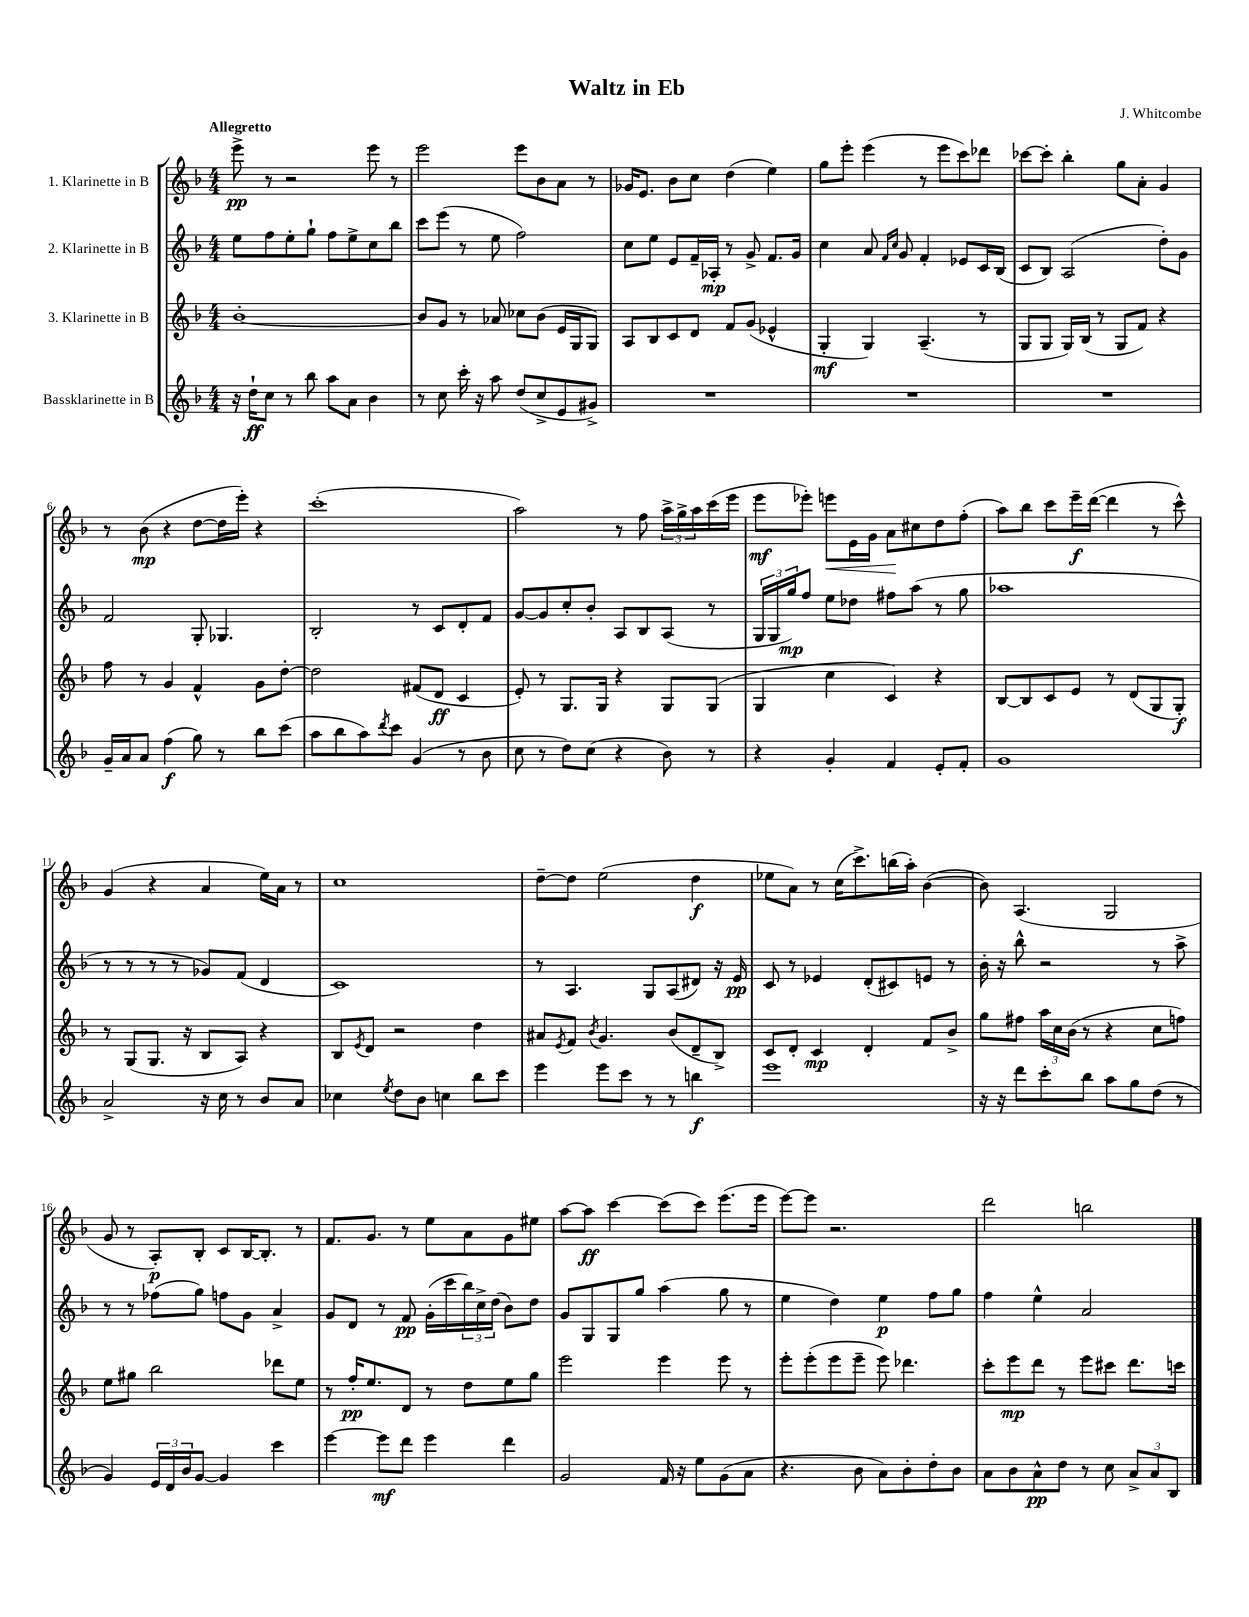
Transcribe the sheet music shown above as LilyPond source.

\header { title = "Waltz in Eb" composer = "J. Whitcombe" }
<<
\new StaffGroup <<
\new Staff = "s0" \with { instrumentName = "1. Klarinette in B" } {
    \clef treble \key f \major \numericTimeSignature \time 4/4 \tempo "Allegretto"
    e'''8->\pp r8 r2 e'''8 r8 |
    e'''2 e'''8 bes'8 a'8 r8 |
    ges'16 e'8. bes'8 c''8 d''4( e''4) |
    g''8 e'''8-. e'''4( r8 e'''8 c'''8) des'''8 |
    ces'''8~ ces'''8-. bes''4-. g''8 a'8-. g'4 |
    r8 bes'8\mp( r4 d''8~ d''16 e'''16-.) r4 |
    c'''1-.( |
    a''2) r8 f''8 \tuplet 3/2 { a''16-> g''16-> a''16 } c'''16( e'''16 |
    e'''8\mf ees'''8-.) e'''8\< e'16 g'16 a'8\! cis''8 d''8 f''8-.( |
    a''8) bes''8 c'''8 e'''16--\f d'''16~( d'''4 r8 c'''8-^) |
    g'4( r4 a'4 e''16) a'16 r8 |
    c''1 |
    d''8~-- d''8 e''2( d''4\f |
    ees''8 a'8) r8 c''16( c'''8.->) b''16( a''16-.) bes'4~( |
    bes'8) a4.( g2 |
    g'8 r8 a8-.\p) bes8-. c'8 bes16~ bes8.-. r8 |
    f'8. g'8. r8 e''8 a'8 g'8 eis''8 |
    a''8~ a''8\ff c'''4~ c'''8( c'''8) e'''8.( e'''16 |
    e'''8~) e'''8 r2. |
    d'''2 b''2 \bar "|." |
}
\new Staff = "s1" \with { instrumentName = "2. Klarinette in B" } {
    \clef treble \key f \major \numericTimeSignature \time 4/4
    e''8 f''8 e''8-. g''8-! f''8 e''8-> c''8 bes''8 |
    c'''8 e'''8( r8 e''8 f''2) |
    c''8 e''8 e'8 f'16-- aes16-.\mp r8 g'8-> f'8. g'16 |
    c''4 a'8 \grace { f'16 c''16 } g'8 f'4-. ees'8 c'16 bes16( |
    c'8 bes8) a2( d''8-.) g'8 |
    f'2 g8-. ges4. |
    bes2-. r8 c'8 d'8-. f'8 |
    g'8~ g'8 c''8-. bes'8-. a8 bes8 a8( r8 |
    \tuplet 3/2 { g16 g16 g''16\mp) } f''8 e''8 des''8 fis''8 a''8( r8 g''8 |
    aes''1 |
    r8 r8 r8 r8 ges'8) f'8( d'4 |
    c'1) |
    r8 a4. g8 a8( dis'8) r16 e'16\pp |
    c'8 r8 ees'4 d'8-.( cis'8) e'8 r8 |
    bes'16-. r16 bes''8-^ r2 r8 a''8-> |
    r8 r8 fes''8( g''8) f''8 g'8 a'4-> |
    g'8 d'8 r8 f'8\pp g'16-.( c'''16 \tuplet 3/2 { bes''16) c''16-> d''16( } bes'8) d''8 |
    g'8 g8 g8 g''8 a''4( g''8 r8 |
    e''4 d''4) e''4\p f''8 g''8 |
    f''4 e''4-^ a'2 \bar "|." |
}
\new Staff = "s2" \with { instrumentName = "3. Klarinette in B" } {
    \clef treble \key f \major \numericTimeSignature \time 4/4
    bes'1~-. |
    bes'8 g'8 r8 aes'8 ces''8 bes'8( e'16 g16 g8) |
    a8 bes8 c'8 d'8 f'8 g'8( ees'4-^ |
    g4-.\mf g4) a4.--( r8 |
    g8 g8 g16) bes16( r8 g8 f'8) r4 |
    f''8 r8 g'4 f'4-^ g'8 d''8~-. |
    d''2 fis'8( d'8\ff c'4 |
    e'8-.) r8 g8. g16 r4 g8 g8( |
    g4 c''4 c'4) r4 |
    bes8~ bes8 c'8 e'8 r8 d'8( g8 g8-.\f) |
    r8 g8( g8. r16 bes8 a8) r4 |
    bes8 \acciaccatura { e'8 } d'8 r2 d''4 |
    ais'8 \acciaccatura { e'8 } f'8 \acciaccatura { bes'8 } g'4. bes'8( d'8-- bes8->) |
    c'8 d'8-. c'4\mp d'4-. f'8 bes'8-> |
    g''8 fis''8 \tuplet 3/2 { a''16 c''16 bes'16( } r8 r4 c''8 f''8) |
    e''8 gis''8 bes''2 des'''8 e''8 |
    r8 f''16-.\pp e''8. d'8 r8 d''8 e''8 g''8 |
    e'''2 e'''4 e'''8 r8 |
    e'''8-. e'''8-.( e'''8 e'''8-- e'''8) des'''4. |
    c'''8-. e'''8\mp d'''8 r8 e'''8 cis'''8 d'''8. c'''16 \bar "|." |
}
\new Staff = "s3" \with { instrumentName = "Bassklarinette in B" } {
    \clef treble \key f \major \numericTimeSignature \time 4/4
    r16 d''16-!\ff c''8 r8 bes''8 a''8 a'8 bes'4 |
    r8 c''8 c'''16-. r16 a''8 d''8( c''8-> e'8 gis'8->) |
    R1 |
    R1 |
    R1 |
    g'16-- a'16 a'8 f''4\f( g''8) r8 bes''8 c'''8( |
    a''8 bes''8 a''8) \acciaccatura { d'''8 } c'''8 g'4( r8 bes'8 |
    c''8 r8 d''8) c''8( r4 bes'8) r8 |
    r4 g'4-. f'4 e'8-. f'8-. |
    g'1 |
    a'2-> r16 c''16 r8 bes'8 a'8 |
    ces''4 \acciaccatura { e''8 } d''8 bes'8 c''4 bes''8 c'''8 |
    e'''4 e'''8 c'''8 r8 r8 b''4\f |
    e'''1 |
    r16 r16 d'''8 c'''8-. bes''8 a''8 g''8 d''8( r8 |
    g'4) \tuplet 3/2 { e'16 d'16 bes'16 } g'8~ g'4 c'''4 |
    e'''4~ e'''8\mf d'''8 e'''4 d'''4 |
    g'2 f'16 r16 e''8 g'8( a'8 |
    r4. bes'8 a'8) bes'8-. d''8-. bes'8 |
    a'8 bes'8 a'8-^\pp d''8 r8 c''8 \tuplet 3/2 { a'8-> a'8 bes8 } \bar "|." |
}
>>
>>
